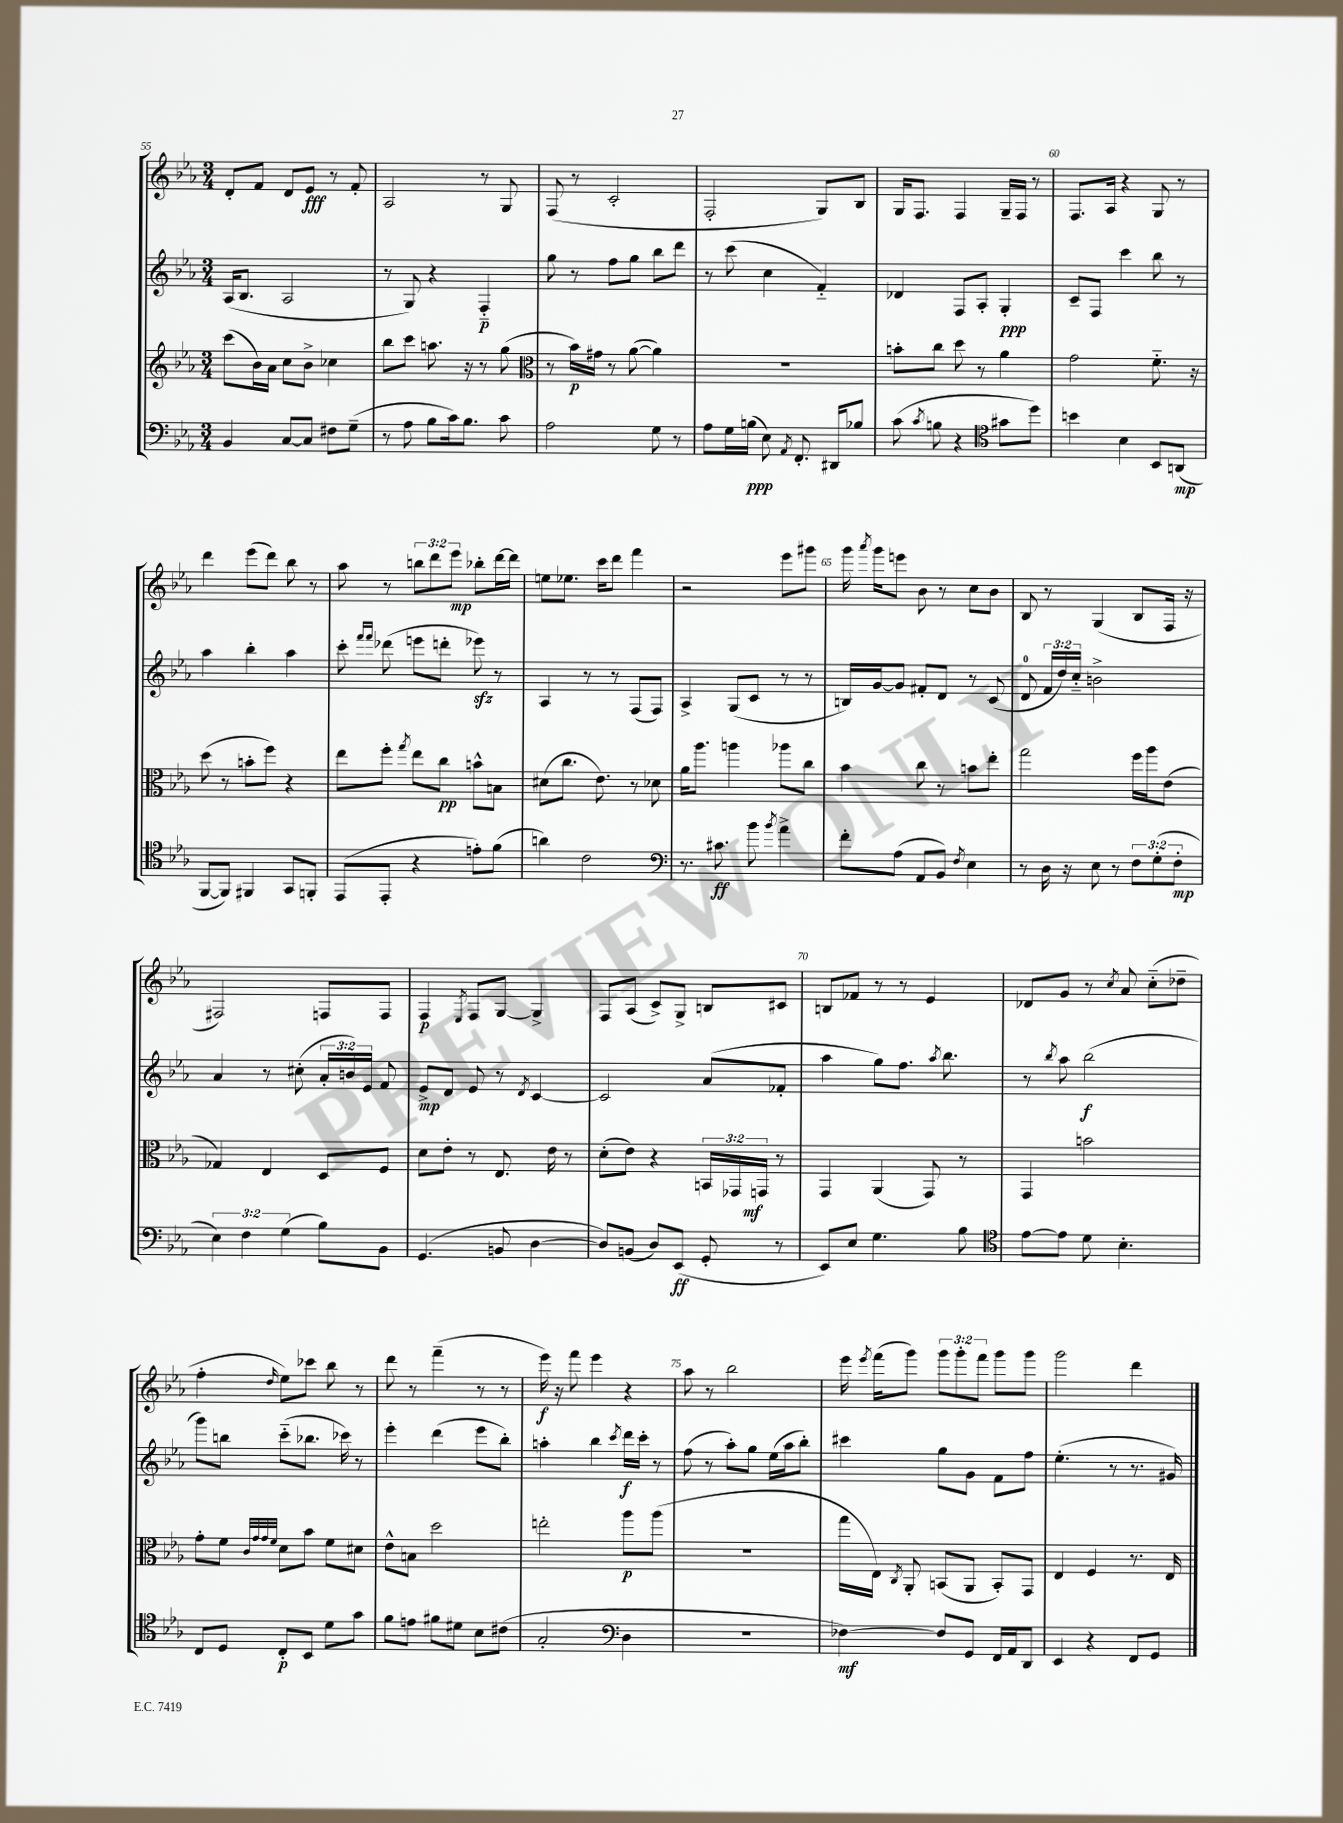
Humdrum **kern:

**kern	**dynam	**kern	**dynam	**kern	**dynam	**kern	**dynam
*part4	*part4	*part3	*part3	*part2	*part2	*part1	*part1
*staff4	*staff4	*staff3	*staff3	*staff2	*staff2	*staff1	*staff1
*clefF4	*	*clefG2	*	*clefG2	*	*clefG2	*
*k[b-e-a-]	*	*k[b-e-a-]	*	*k[b-e-a-]	*	*k[b-e-a-]	*
*M3/4	*	*M3/4	*	*M3/4	*	*M3/4	*
=55	=55	=55	=55	=55	=55	=55	=55
4BB-/	.	(8ccc\L	.	(16A-/KL	.	8d'/L	.
.	.	.	.	8.B-/J	.	.	.
.	.	16b-\L)	.	.	.	8f/J	.
.	.	16a-\JJ	.	.	.	.	.
[8C/L	.	8cc\L	.	2A-/	.	8d/L	.
8C/J]	.	8b-^\J	.	.	.	8e-/J	fff
8F#X\L	.	4cc-X\	.	.	.	8r	.
(8G~\J	.	.	.	.	.	8f'/	.
=56	=56	=56	=56	=56	=56	=56	=56
8r	.	8bb-\L	.	8r	.	2A-/	.
8A-\	.	8ccc\J	.	8G/)	.	.	.
8B-\L	.	8.aan\	.	4r	.	.	.
16c\k)	.	.	.	.	.	.	.
8.B-\J	.	16r	.	.	.	.	.
.	.	8r	.	4F/	p	8r	.
8c\	.	(8gg\	.	.	.	8G/	.
=57	=57	=57	=57	=57	=57	=57	=57
*	*	*clefC3	*	*	*	*	*
2A-\	.	8r	.	8gg\	.	(8F/	.
.	.	16b-\LL)	p	8r	.	8r	.
.	.	16g#X\JJ	.	.	.	.	.
.	.	8r	.	8ff\L	.	2c'/	.
.	.	([8a-\	.	8gg\J	.	.	.
8G\	.	4a-\])	.	8bb-\L	.	.	.
8r	.	.	.	8ddd\J	.	.	.
=58	=58	=58	=58	=58	=58	=58	=58
8A-\L	.	2.r	.	8r	.	2F'/	.
16G\L	.	.	.	(8ccc\	.	.	.
(16Bn\JJ	ppp	.	.	.	.	.	.
8E-\)	.	.	.	4cc\	.	.	.
8qAA-/	.	.	.	.	.	.	.
8.FF'/	.	.	.	.	.	.	.
.	.	.	.	4f/)	.	8G/L)	.
16DD#X/KL	.	.	.	.	.	.	.
8B-X/J	.	.	.	.	.	8B-/J	.
=59	=59	=59	=59	=59	=59	=59	=59
(8c\	.	8bn'\L	.	4d-X/	.	16G/KL	.
.	.	.	.	.	.	8.F/J	.
8qc/	.	.	.	.	.	.	.
8Bn\	.	8cc\J	.	.	.	.	.
4r	.	8dd\	.	8F/L	.	4F/	.
.	.	8r	.	8A-'/J	.	.	.
*clefC4	*	*	*	*	*	*	*
8g#X\L	.	4a-\	.	4G'/	ppp	16G~/LL	.
.	.	.	.	.	.	16F/JJ	.
8dd\J)	.	.	.	.	.	8r	.
=60	=60	=60	=60	=60	=60	=60	=60
4bn\	.	2g\	.	8c~/L	.	8.F/L	.
.	.	.	.	8F/J	.	.	.
.	.	.	.	.	.	16A-/Jk	.
4B-\	.	.	.	4ccc\	.	4r	.
8BB-/L	.	8.f\	.	8bb-\	.	8G/	.
(8AAn/J	mp	.	.	8r	.	8r	.
.	.	16r	.	.	.	.	.
!!LO:LB:g=z
=61	=61	=61	=61	=61	=61	=61	=61
[8FF/L	.	(8dd\	.	4aa-\	.	4ddd\	.
8FF/J])	.	8r	.	.	.	.	.
4FF#X/	.	8bn'\L	.	4bb-'\	.	(8eee-\L	.
.	.	8ff\J)	.	.	.	8ddd\J)	.
8GG/L	.	4r	.	4aa-\	.	8bb-\	.
8FFn'/J	.	.	.	.	.	8r	.
=62	=62	=62	=62	=62	=62	=62	=62
(8EE-/L	.	8ee-\L	.	8ccc'\	.	8aa-\	.
.	.	.	.	16qqfff/LL	.	.	.
.	.	.	.	16qqfff/JJ	.	.	.
8EE-'/J	.	8ff'\J	.	(8ddd-X\	.	8r	.
.	.	8qgg/	.	.	.	.	.
4r	.	8ee-\L	.	8eeen\L	.	12bbn\L	.
.	.	.	.	.	.	12ddd\	.
.	.	8cc\J	pp	8dddn'\J	.	.	.
.	.	.	.	.	.	12eee-\J	mp
8en'\L)	.	8bn^^\L	.	8eee-Xzz\)	.	8bb-X'\L	.
(8f\J	.	8Bn\J	.	8r	.	[16ddd\L	.
.	.	.	.	.	.	16ddd\JJ]	.
=63	=63	=63	=63	=63	=63	=63	=63
4an\)	.	(8d#X\L	.	4A-/	.	8een\L	.
.	.	8.cc\J	.	.	.	8.ee-X\J	.
2c\	.	.	.	8r	.	.	.
.	.	8.e-\)	.	.	.	16ccc\KL	.
.	.	.	.	8r	.	8ddd\J	.
.	.	8r	.	(8F/L	.	4fff\	.
.	.	8d-X\	.	8F/J)	.	.	.
=64	=64	=64	=64	=64	=64	=64	=64
*clefF4	*	*	*	*	*	*	*
8.r	.	16a-\KL	.	4A-^/	.	2r	.
.	.	8.aa-\J	.	.	.	.	.
8.c#X\	ff	.	.	.	.	.	.
.	.	4aan\	.	(8G/L	.	.	.
8b-\	.	.	.	8c/J	.	.	.
8qb-/	.	.	.	.	.	.	.
4a-^\	.	8aa-X\L	.	8r	.	8eee-\L	.
.	.	8cc\J	.	8r	.	8ggg#X\J	.
=65	=65	=65	=65	=65	=65	=65	=65
8f'\L	.	4b-\	.	16Bn/LL)	.	16ggg\	.
.	.	.	.	.	.	8qaaa-/	.
.	.	.	.	[16g/J	.	16ggg\KL	.
(8A-\J	.	.	.	8g/J]	.	8eeen\J	.
8AA-/L	.	8cc\	.	8f#X'/L	.	8b-\	.
8BB-/J)	.	8r	.	8d/J	.	8r	.
8qF/	.	.	.	.	.	.	.
4E-\	.	8bn\L	.	8r	.	8cc\L	.
.	.	8ee-'\J	.	(8c/	.	8b-\J	.
=66	=66	=66	=66	=66	=66	=66	=66
8r	.	2gg\	.	8d/	.	8B-/	.
16D\	.	.	.	24f/LL	.	8r	.
.	.	.	.	24dd/)	.	.	.
16r	.	.	.	.	.	.	.
.	.	.	.	24cc/JJ	.	.	.
8E-\	.	.	.	2bn^\	.	(4G/	.
8r	.	.	.	.	.	.	.
12F\L	.	16ff\LL	.	.	.	8B-/L	.
.	.	16aa-\J	.	.	.	.	.
(12G'\	.	.	.	.	.	.	.
.	.	(8e-\J	.	.	.	16F/Jk	.
12F'\J	mp	.	.	.	.	.	.
.	.	.	.	.	.	16r	.
!!LO:LB:g=z
=67	=67	=67	=67	=67	=67	=67	=67
6E-\)	.	4G-X/)	.	4a-/	.	2F#X/)	.
6F\	.	.	.	.	.	.	.
.	.	4E-/	.	8r	.	.	.
(6G\	.	.	.	.	.	.	.
.	.	.	.	(8cc#X'\	.	.	.
8B-\L)	.	8D/L	.	24a-'/LL	.	8Fn/L	.
.	.	.	.	24bn/)	.	.	.
.	.	.	.	24e-/JJ	.	.	.
8BB-\J	.	8F/J	.	8f/	.	8F/J	.
=68	=68	=68	=68	=68	=68	=68	=68
(4.GG/	.	8d\L	.	8e-^/L	mp	4F/	p
.	.	8e-'\J	.	8d/J	.	.	.
.	.	.	.	.	.	8qE-/	.
.	.	8r	.	8e-/	.	8F/L	.
8BBn/	.	8.E-/	.	8r	.	[8G/J	.
.	.	.	.	8qd/	.	.	.
[4D\	.	.	.	[4c/	.	4G^/]	.
.	.	16e-\	.	.	.	.	.
.	.	8r	.	.	.	.	.
=69	=69	=69	=69	=69	=69	=69	=69
8D/L])	.	(8d'\L	.	2c/]	.	8F/L	.
(8BBn/J	.	8e-\J)	.	.	.	(8A-/J	.
8D/L)	.	4r	.	.	.	8c^/L)	.
(8EE-/J	ff	.	.	.	.	8G^/J	.
8GG'/	.	24BBn/LL	.	(8a-/L	.	8Bn/L	.
.	.	24GG-X/	.	.	.	.	.
.	.	24GGn/JJ	mf	.	.	.	.
8r	.	8r	.	8f-X'/J	.	8c#X/J	.
=70	=70	=70	=70	=70	=70	=70	=70
8EE-/L)	.	4GG/	.	4aa-\	.	8Bn/L	.
8E-/J	.	.	.	.	.	8f-X/J	.
4.G\	.	(4AA-/	.	8gg\L)	.	8r	.
.	.	.	.	8.ff\J	.	8r	.
.	.	8GG/)	.	.	.	4e-/	.
.	.	.	.	8qaa-/	.	.	.
.	.	.	.	8.bb-\	.	.	.
8B-\	.	8r	.	.	.	.	.
=71	=71	=71	=71	=71	=71	=71	=71
*clefC4	*	*	*	*	*	*	*
[8e-\L	.	4GG/	.	8r	.	8d-X/L	.
.	.	.	.	8qbb-/	.	.	.
8e-\J]	.	.	.	8aa-\	.	8g/J	.
8d\	.	2bn\	.	(2bb-\	f	8r	.
.	.	.	.	.	.	8qcc/	.
4.B-'\	.	.	.	.	.	8a-/	.
.	.	.	.	.	.	(8cc\L	.
.	.	.	.	.	.	8dd-X~\J	.
!!LO:LB:g=z
=72	=72	=72	=72	=72	=72	=72	=72
8C/L	.	8g'\L	.	8ggg\L)	.	4ff'\	.
8D/J	.	8f\J	.	8bbn\J	.	.	.
.	.	32qqc/LLL	.	.	.	.	.
.	.	32qqg/	.	.	.	.	.
.	.	32qqg/	.	.	.	.	.
.	.	32qqf/JJJ	.	.	.	16qqdd/	.
8C'/L	p	8d\L	.	(8ccc\L	.	8ee-\L)	.
8BB-/J	.	8b-\J	.	8.bb-X\J	.	8ccc-X\J	.
8d\L	.	8f\L	.	.	.	8bb-\	.
.	.	.	.	16ccc-X\)	.	.	.
8g\J	.	8d#X\J	.	8r	.	8r	.
=73	=73	=73	=73	=73	=73	=73	=73
8f\L	.	8e-^^\L	.	4eee-'\	.	8ddd\	.
8en\J	.	8Bn\J	.	.	.	8r	.
8f#X\L	.	2dd\	.	(4ddd\	.	(4fff~\	.
8d#X\J	.	.	.	.	.	.	.
8B-\L	.	.	.	8eee-\L	.	8r	.
(8c#X\J	.	.	.	8bb-'\J)	.	8r	.
=74	=74	=74	=74	=74	=74	=74	=74
2G'/	.	2een'\	.	4aan'\	.	16eee-\)	f
.	.	.	.	.	.	16r	.
.	.	.	.	.	.	8fff\	.
.	.	.	.	4bb-\	.	4eee-\	.
*clefF4	*	*	*	*	*	*	*
.	.	.	.	8qccc/	.	.	.
4D\	.	8aa-\L	p	16ddd\LL	f	4r	.
.	.	.	.	16ccc'\JJ	.	.	.
.	.	(8aa-\J	.	8r	.	.	.
=75	=75	=75	=75	=75	=75	=75	=75
2.r	.	2.r	.	(8ff\	.	8aa-\	.
.	.	.	.	8r	.	8r	.
.	.	.	.	8aa-'\L)	.	2bb-\	.
.	.	.	.	8gg\J	.	.	.
.	.	.	.	(16ee-\LL	.	.	.
.	.	.	.	16aa-\J	.	.	.
.	.	.	.	8bb-'\J)	.	.	.
=76	=76	=76	=76	=76	=76	=76	=76
[4F-X\)	mf	16gg\LL	.	4ccc#X\	.	16eee-\	.
.	.	.	.	.	.	8qeee-/	.
.	.	16E-\JJ)	.	.	.	(16fff\KL	.
.	.	8qC/	.	.	.	.	.
.	.	8AA-'/	.	.	.	8ggg\J)	.
8F-/L]	.	(8BBn/L	.	8gg\L	.	12ggg\L	.
.	.	.	.	.	.	12ggg'\	.
8GG/J	.	8AA-/J	.	8g\J	.	.	.
.	.	.	.	.	.	12fff\J	.
16FF/LL	.	8BB'/L)	.	8f\L	.	8ggg\L	.
16AA-/J	.	.	.	.	.	.	.
8DD/J	.	8GG/J	.	8ff\J	.	8ggg\J	.
=77	=77	=77	=77	=77	=77	=77	=77
4EE-/	.	4E-/	.	(4.ee-'\	.	2ggg\	.
4r	.	4F/	.	.	.	.	.
.	.	.	.	8r	.	.	.
8FF/L	.	8.r	.	8.r	.	4ddd\	.
8GG/J	.	.	.	.	.	.	.
.	.	16E-/	.	16g#X/)	.	.	.
==	==	==	==	==	==	==	==
*-	*-	*-	*-	*-	*-	*-	*-
